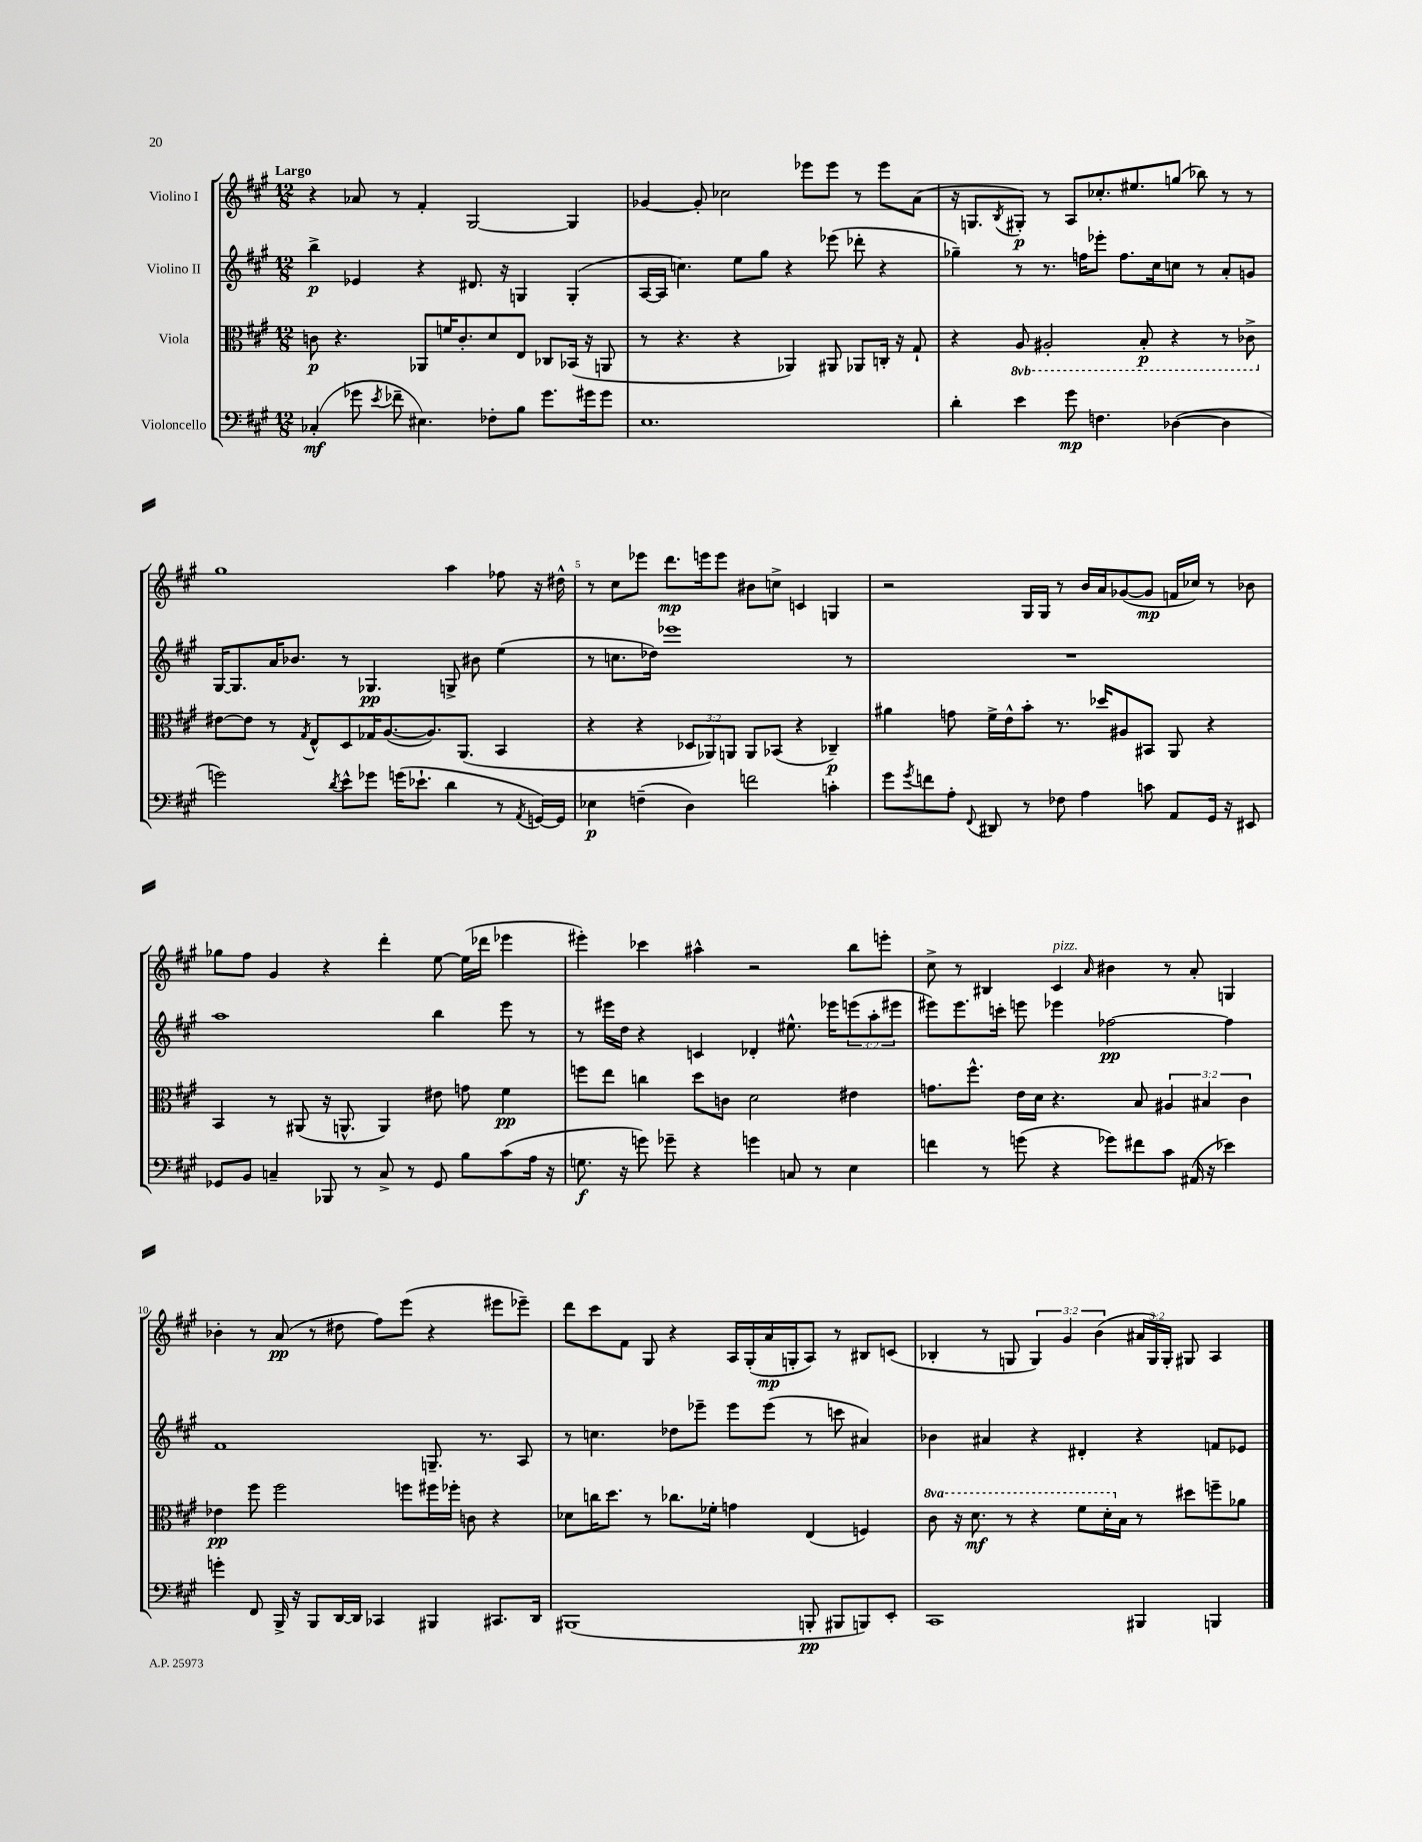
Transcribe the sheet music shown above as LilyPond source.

<<
\new StaffGroup <<
\new Staff = "s0" \with { instrumentName = "Violino I" } {
    \clef treble \key a \major \numericTimeSignature \time 12/8 \override Staff.TupletNumber.text = #tuplet-number::calc-fraction-text \tempo "Largo"
    r4 aes'8 r8 fis'4-. gis2~ gis4 |
    ges'4~ ges'8-. ces''2 ees'''8 ees'''8 r8 ees'''8 a'8( |
    r16 g8. \acciaccatura { b8 } gis8-.\p) r8 a8 ces''8.-. eis''8. g''8( bes''8) r8 r8 |
    gis''1 a''4 fes''8 r16 dis''16-^ |
    r8 cis''8 ees'''8 d'''8.\mp e'''16 e'''8 bis'8 c''8-> c'4 g4 |
    r2 gis16 gis16 r8 b'16 a'16 ges'8~( ges'8\mp f'16 ces''16) r8 bes'8 |
    ges''8 fis''8 gis'4 r4 d'''4-. e''8~ e''16( des'''16 ees'''4 |
    eis'''4-.) ces'''4 ais''4-^ r2 b''8 e'''8-. |
    cis''8-> r8 bis4 cis'4^\markup { \italic "pizz." } \grace { a'16 } bis'4 r8 a'8-. g4 |
    bes'4-. r8 a'8\pp( r8 dis''8 fis''8) e'''8( r4 eis'''8 ees'''8--) |
    d'''8 cis'''8 fis'8 gis8 r4 a16 gis16-.( a'16\mp g16-. a8) r8 bis8 c'8( |
    bes4-. r8 g8 \tuplet 3/2 { g4) gis'4 b'4( } \tuplet 3/2 { ais'16 g16) g16-. } gis8 a4 \bar "|." |
}
\new Staff = "s1" \with { instrumentName = "Violino II" } {
    \clef treble \key a \major \numericTimeSignature \time 12/8 \override Staff.TupletNumber.text = #tuplet-number::calc-fraction-text
    b''4->\p ees'4 r4 dis'8. r16 g4 g4-.( |
    a16~ a16 c''4.) e''8 gis''8 r4 ees'''8( des'''8-. r4 |
    ges''4--) r8 r8. f''16 ees'''8-. f''8. cis''16 c''8 r8 a'8-. g'8 |
    gis16~ gis8. a'16 bes'8. r8 ges4.\pp g8-> bis'8 e''4( |
    r8 c''8. des''16) ees'''1 r8 |
    R1. |
    a''1 b''4 e'''8 r8 |
    r8 eis'''16 d''16 r4 c'4 des'4-. eis''8.-^ ees'''16 \tuplet 3/2 { e'''8( a''8-. eis'''8 } |
    eis'''8) eis'''8. c'''16-. e'''8 ees'''4 fes''2~\pp fes''4 |
    fis'1 g8.-- r8. a8 |
    r8 c''4. des''8 ees'''8-- ees'''8 ees'''8( r8 c'''8 ais'4) |
    bes'4 ais'4 r4 dis'4-. r4 f'8 ees'8 \bar "|." |
}
\new Staff = "s2" \with { instrumentName = "Viola" } {
    \clef alto \key a \major \numericTimeSignature \time 12/8 \override Staff.TupletNumber.text = #tuplet-number::calc-fraction-text \set Staff.ottavationMarkups = #ottavation-simple-ordinals
    c'8\p r4. aes,8 f'16 c'8.-. d'8 e8 ces8 bes,16( r16 a,8 |
    r8 r4. r4 aes,4) ais,8 aes,8 c16-. r16 gis8-! |
    r4 \ottava #-1 a,8 ais,2-. b,8-.\p r4 r8 ces8-> \ottava #0 |
    eis'8~ eis'8 r8 \acciaccatura { gis8 } e8-^ d8 ges16 a8.~( a8.) a,8.( b,4 |
    r4 r4 \tuplet 3/2 { des8 aes,8) a,8 } a,8 bes,8( r4 ces4--\p) |
    ais'4 g'8 fis'16-> e'16-^ b'8-. r8. des''16 ais8 bis,8 a,8 r4 |
    b,4 r8 ais,8( r16 a,8.-^ a,4) eis'8 g'8 fis'4\pp |
    f''8 e''8 c''4 d''8 c'8 d'2 eis'4 |
    g'8. fis''8.-^ e'16 d'16 r4. b8 \tuplet 3/2 { ais4 bis4 cis'4 } |
    ees'4\pp fis''8 fis''2 f''8 fis''16 fes''16-. c'8 r4 |
    des'8 c''16 d''8. r8 ces''8. fes'16-. g'4 e4( f4) |
    \ottava #1 cis''8 r16 d''8.\mf r8 r4 fis''8 d''16-. \ottava #0 b16 r8 dis''8 f''8-- aes'8 \bar "|." |
}
\new Staff = "s3" \with { instrumentName = "Violoncello" } {
    \clef bass \key a \major \numericTimeSignature \time 12/8
    ces4-.\mf( ges'8 \acciaccatura { e'8 } fes'8-- eis4.) fes8-. b8 ges'8. gis'16 gis'8 |
    e1. |
    d'4-. e'4 gis'8\mp f4. des4~( des4 |
    g'2) \acciaccatura { d'8 } e'8-^ ges'8 g'16( ees'8.-! d'4 r8 \acciaccatura { a,8 } g,16~) g,16 |
    ees4\p f4--( d4) f'2 c'4-. |
    gis'8 \acciaccatura { gis'8 } f'8 a8-. \appoggiatura { fis,8 } dis,8 r8 fes8 a4 c'8 a,8 gis,16 r16 eis,8 |
    ges,8 b,8 c4-- bes,,8 r8 c8-> r8 ges,8 b8 cis'8( a16 r16 |
    g8.\f r16 g'8) ges'8-- r4 g'4 c8 r8 e4 |
    f'4 r8 g'8( r4 ges'8) fis'8 cis'8 ais,16( r16 ees'4) |
    g'4-. fis,8 b,,16-> r16 b,,8 d,16~ d,16 ces,4 bis,,4 cis,8. d,16 |
    bis,,1( b,,8-.\pp bis,,8 b,,8) e,8-. |
    cis,1 bis,,4 b,,4 \bar "|." |
}
>>
>>
\layout { \context { \Score \override BarNumber.break-visibility = ##(#f #t #t) barNumberVisibility = #(every-nth-bar-number-visible 5) } }
